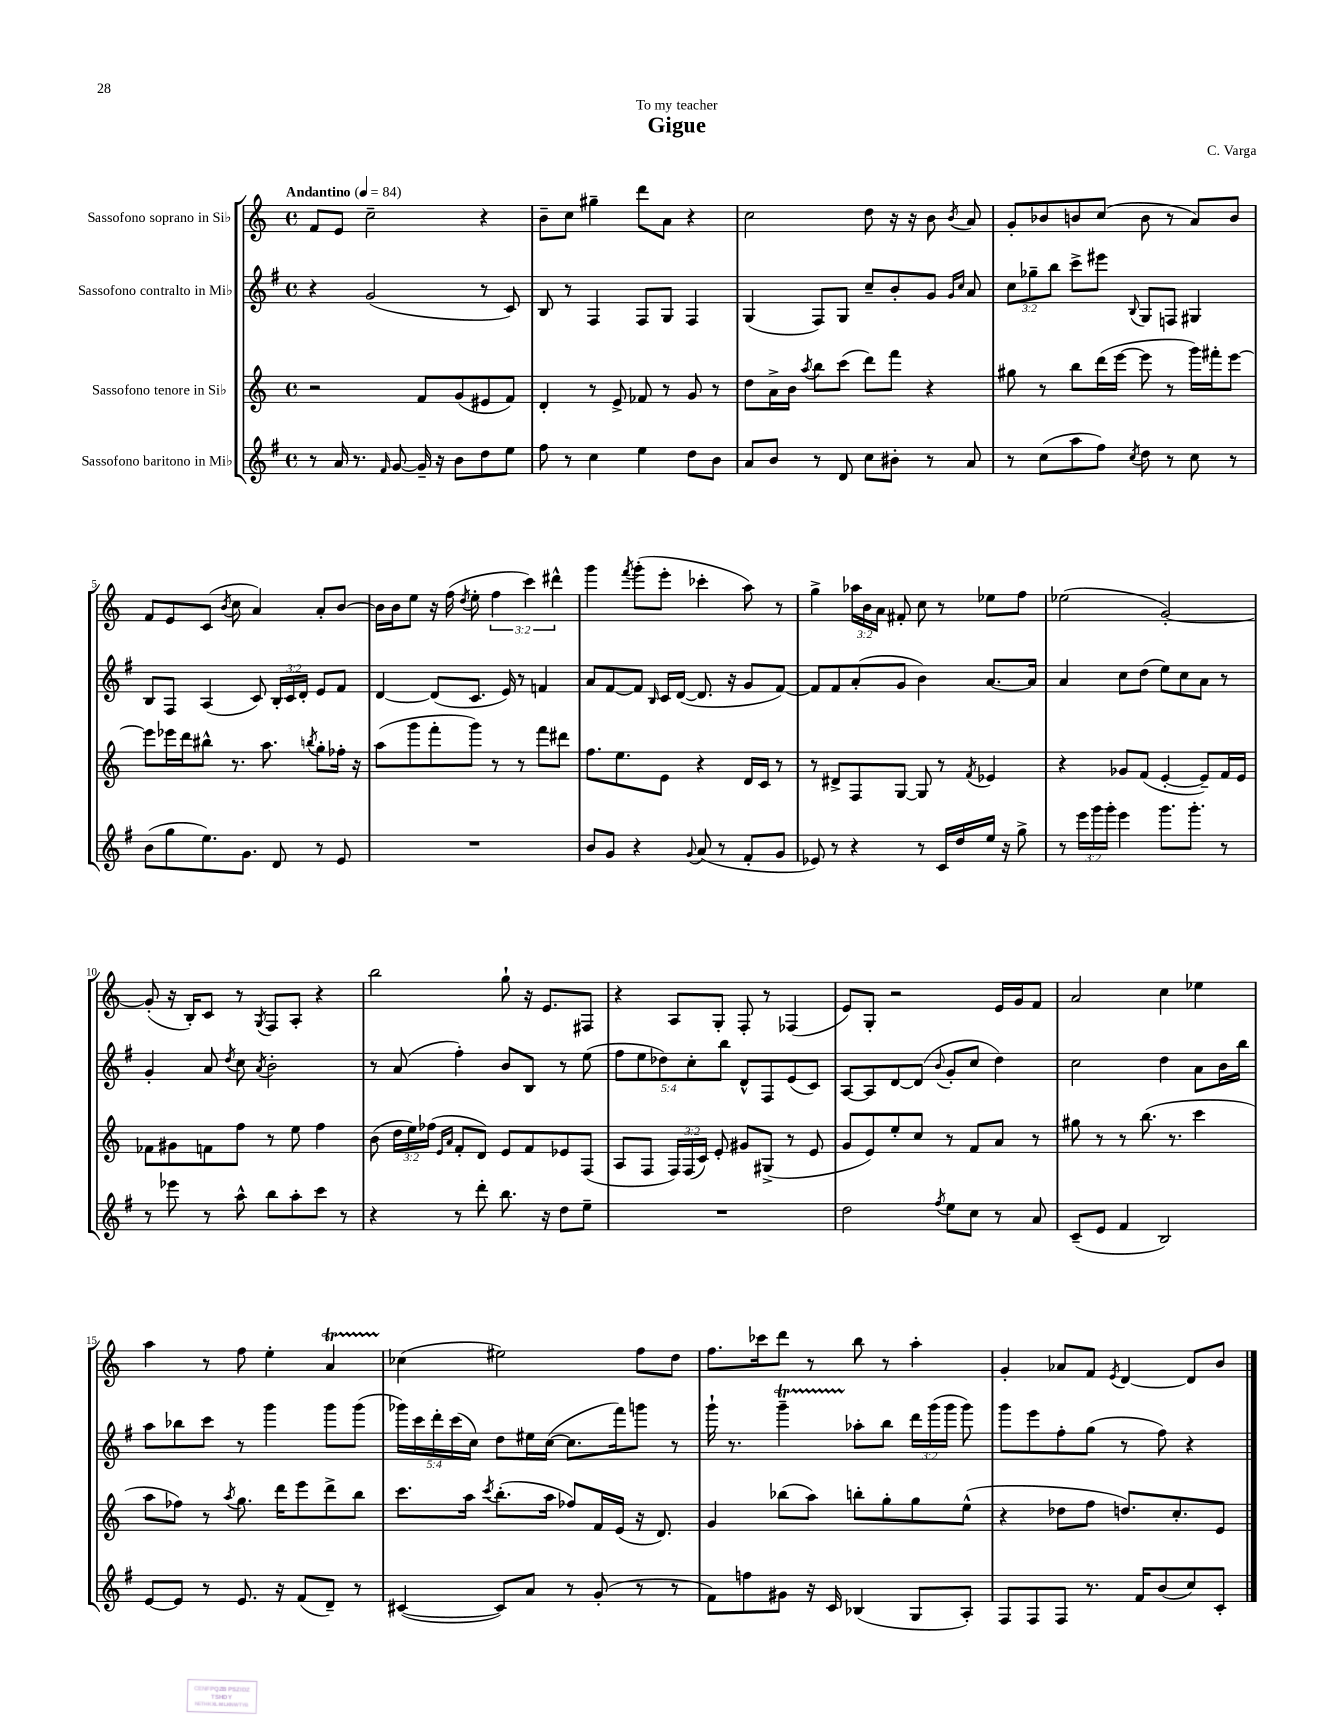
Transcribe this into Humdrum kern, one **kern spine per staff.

**kern	**kern	**kern	**kern
*part4	*part3	*part2	*part1
*staff4	*staff3	*staff2	*staff1
*I"Sassofono baritono in Mi♭	*I"Sassofono tenore in Si♭	*I"Sassofono contralto in Mi♭	*I"Sassofono soprano in Si♭
*clefG2	*clefG2	*clefG2	*clefG2
*k[f#]	*k[]	*k[f#]	*k[]
*M4/4	*M4/4	*M4/4	*M4/4
*met(c)	*met(c)	*met(c)	*met(c)
*MM84	*MM84	*MM84	*MM84
=1	=1	=1	=1
!	!	!	!LO:TX:a:B:t=Andantino
8r	2r	4r	8f/L
16a/	.	.	8e/J
8.r	.	.	.
.	.	(2g/	2cc~\
16qqf#/	.	.	.
[8g/	.	.	.
16g~/]	8f/L	.	.
16r	.	.	.
8b\L	(8g/	.	.
8dd\	8e#X/	8r	4r
8ee\J	8f/J)	8c/)	.
=2	=2	=2	=2
8ff#\	4d'/	8B/	8b~\L
8r	.	8r	8cc\J
4cc\	8r	4F#/	4gg#X~\
.	8e^/	.	.
4ee\	8f-X/	8F#/L	8ddd\L
.	8r	8G/J	8a\J
8dd\L	8g/	4F#/	4r
8b\J	8r	.	.
=3	=3	=3	=3
8a/L	8dd\L	(4G/	2cc\
8b/J	16a^\L	.	.
.	16b\JJ	.	.
.	8qaa/	.	.
8r	8bb\L	8F#/L)	.
8d/	(8ccc\J	8G/J	.
8cc\L	8ddd\L)	8cc~/L	8dd\
8b#X'\J	8fff\J	8b'/	16r
.	.	.	16r
8r	4r	8g/J	8b\
.	.	16qqg/LL	.
.	.	16qqcc/JJ	8qb/
8a/	.	8a/	8a/
=4	=4	=4	=4
8r	8gg#X\	12cc\L	8g'/L
.	.	12gg-X~\	.
(8cc\L	8r	.	8b-X/
.	.	12bb\J	.
8aa\	8bb\L	8ccc^\L	8bn/
8ff#\J)	(16ddd\L	8eee#X\J	(8cc/J
.	[16eee\JJ	.	.
8qcc/	.	8qqB/	.
8dd\	8eee\]	8G/L	8b\
8r	8r	8Fn/J	8r
8cc\	16ggg\LL)	4G#X/	8a/L)
.	16fff#X'\J	.	.
8r	[8eee\J	.	8b/J
!!LO:LB:g=z
=5	=5	=5	=5
(8b\L	8eee\L]	8B/L	8f/L
8gg\	16eee-X\L	8F#/J	8e/
.	16ddd\J	.	.
8.ee\)	8bb#X^^\J	(4A/	(8c/J
.	.	.	8qb/
.	8.r	.	8cc\
8.g\J	.	.	.
.	.	8c/)	4a/)
.	8.aa\	.	.
8d/	.	24B'/LL	.
.	.	24c/	.
.	.	24d'/JJ	.
.	8qbbn/	.	.
8r	8gg'\L	8e/L	8a'/L
8e/	16ff-X'\Jk	8f#/J	[8b/J
.	16r	.	.
=6	=6	=6	=6
1r	(8aa\L	[4d/	16b\LL]
.	.	.	16b\J
.	8ggg\	.	8ee\J
.	8fff'\	(8d/L]	16r
.	.	.	(16ff\
.	.	.	8qdd/
.	8ggg\J)	8.c/J	8ee'\
.	8r	.	6ff\
.	.	16e/)	.
.	8r	8r	.
.	.	.	6ccc\)
.	8fff\L	4fn/	.
.	.	.	6ddd#X^^\
.	8ddd#X\J	.	.
=7	=7	=7	=7
8b/L	8.ff\L	8a/L	4ggg\
8g/J	.	[8f#/	.
.	8.ee\	.	.
.	.	.	8qfff/
4r	.	8f#/J]	(8ggg'\L
.	.	16qqB/	.
.	8e\J	16c/LL	8eee'\J
.	.	([16d/JJ	.
8qqg/	.	.	.
(8a/	4r	8.d/]	4ccc-X'\
8r	.	.	.
.	.	16r	.
8f#'/L	16d/LL	8g/L	8aa\)
.	16c/JJ	.	.
8g/J	8r	[8f#/J)	8r
=8	=8	=8	=8
8e-X/)	8r	8f#/L]	4gg^\
8r	8d#X^/L	8f#/	.
4r	8F/	(8a'/	24aa-X\LL
.	.	.	24b\
.	.	.	24a\JJ
.	[8G/J	8g/J	8f#X'/
8r	8G/]	4b\)	8cc\
16c/LL	8r	.	8r
16dd/	.	.	.
.	8qf/	.	.
16ee/JJ	4e-X/	[8.a/L	8ee-X\L
16r	.	.	.
8gg^\	.	.	8ff\J
.	.	16a/Jk]	.
=9	=9	=9	=9
8r	4r	4a/	(2ee-X\
24eee\LL	.	.	.
24ggg\	.	.	.
24ggg'\JJ	.	.	.
4eee\	8g-X/L	8cc\L	.
.	(8f/J	(8dd\J	.
8.ggg\L	[4e'/	8ee\L)	[2g'/)
.	.	8cc\	.
8.ggg'\J	.	.	.
.	8e~/L])	8a\J	.
8r	16f/L	8r	.
.	16e/JJ	.	.
!!LO:LB:g=z
=10	=10	=10	=10
8r	8f-X\L	4g'/	(8g'/]
8eee-X\	8g#X\	.	16r
.	.	.	16B'/KL)
8r	8fn\	8a/	8c/J
.	.	8qdd/	.
8aa^^\	8ff\J	8cc\	8r
.	.	8qa/	8qG/
8bb\L	8r	2b'\	8F/L
8aa'\	8ee\	.	8A'/J
8ccc\J	4ff\	.	4r
8r	.	.	.
=11	=11	=11	=11
4r	(8b\	8r	2bb\
.	24dd\LL	(8a/	.
.	24ee\)	.	.
.	(24ff-X\JJ	.	.
.	16qqe/LL	.	.
.	16qqa/JJ	.	.
8r	8f'/L	4ff#'\)	.
8ddd'\	8d/J)	.	.
8.bb\	8e/L	8b/L	8gg`\
.	8f/	8B/J	16r
16r	.	.	8.e/L
8dd\L	8e-X/	8r	.
8ee~\J	(8F/J	(8ee\	8F#X/J
=12	=12	=12	=12
1r	8A/L	10ff#\L	4r
.	.	10ee\	.
.	8F/J	.	.
.	.	10dd-X\)	.
.	24F/LL)	.	8A/L
.	(24F/	.	.
.	.	10cc'\	.
.	24c/JJ)	.	.
.	8e'/	.	8G'/J
.	.	10bb\J	.
.	8g#X/L	8d^^/L	8F'/
.	(8G#X^/J	8F#/	8r
.	8r	(8e/	(4F-X/
.	8e/	8c/J)	.
=13	=13	=13	=13
2dd\	8g/L	[8A/L	8e/L)
.	8e/)	8A/]	8G'/J
.	8ee'/	[8d/	2r
.	8cc/J	(8d/J]	.
8qff#/	.	8qqb/	.
8ee\L	8r	8g'/L	.
8cc\J	8f/L	8cc/J	.
8r	8a/J	4dd\)	16e/LL
.	.	.	16g/J
8a/	8r	.	8f/J
=14	=14	=14	=14
(8c~/L	8gg#X\	2cc\	2a/
8e/J	8r	.	.
4f#/	8r	.	.
.	(8.bb\	.	.
2B/)	.	4dd\	4cc\
.	8.r	.	.
.	4ccc\	8a\L	4ee-X\
.	.	16b\L	.
.	.	16bb\JJ	.
!!LO:LB:g=z
=15	=15	=15	=15
[8e/L	8aa\L	8aa\L	4aa\
8e/J]	8ff-X\J)	8bb-X\	.
8r	8r	8ccc\J	8r
.	8qaa/	.	.
8.e/	8.gg\	8r	8ff\
.	.	4ggg\	4ee'\
16r	16ddd\KL	.	.
(8f#/L	8eee\	.	.
8d~/J)	8ddd^\	8ggg\L	4aT/
8r	8bb\J	(8ggg\J	.
=16	=16	=16	=16
([4c#X/	8.ccc\L	20ggg-X\LL)	(4cc-X\
.	.	20ccc\	.
.	.	20ddd'\	.
.	.	(20ccc\	.
.	16aa\Jk	.	.
.	.	20cc\JJ)	.
.	8qccc/	.	.
8c#/L])	(8.bb'\L	8dd\L	2ee#X\)
8a/J	.	16ee#X\L	.
.	16aa\Jk	([16cc\JJ	.
8r	8ff-X/L)	8.cc\L]	.
(8g'/	16f/L	.	.
.	(16e/JJ	16fff#\k)	.
8r	16r	8gggn\J	8ff\L
.	8.d/)	.	.
8r	.	8r	8dd\J
=17	=17	=17	=17
8f#\L)	4g/	16ggg`\	8.ff\L
.	.	8.r	.
8ffn\	.	.	.
.	.	.	16ccc-X\k
8g#X\J	(8bb-X\L	4gggT~\	8ddd\J
16r	8aa\J)	.	8r
16c/	.	.	.
(4B-X/	8bbn'\L	8aa-X'\L	8bb\
.	8gg'\	8bb\J	8r
8G/L	8gg\	24ddd\LL	4aa'\
.	.	(24ggg\	.
.	.	24ggg\JJ	.
8A'/J)	(8ee^^\J	8ggg\)	.
=18	=18	=18	=18
8F#/L	4r	8ggg\L	4g'/
8F#/	.	8eee\	.
8F#/J	8dd-X\L	8ff#'\	8a-X/L
8.r	8ff\J	(8gg\J	8f/J
.	.	.	8qe/
.	8.ddn/L)	8r	[4d/
16f#/KL	.	.	.
(8b/	.	8ff#\)	.
.	8.cc'/	.	.
8cc/)	.	4r	8d/L]
8c'/J	8e/J	.	8b/J
==	==	==	==
*-	*-	*-	*-
